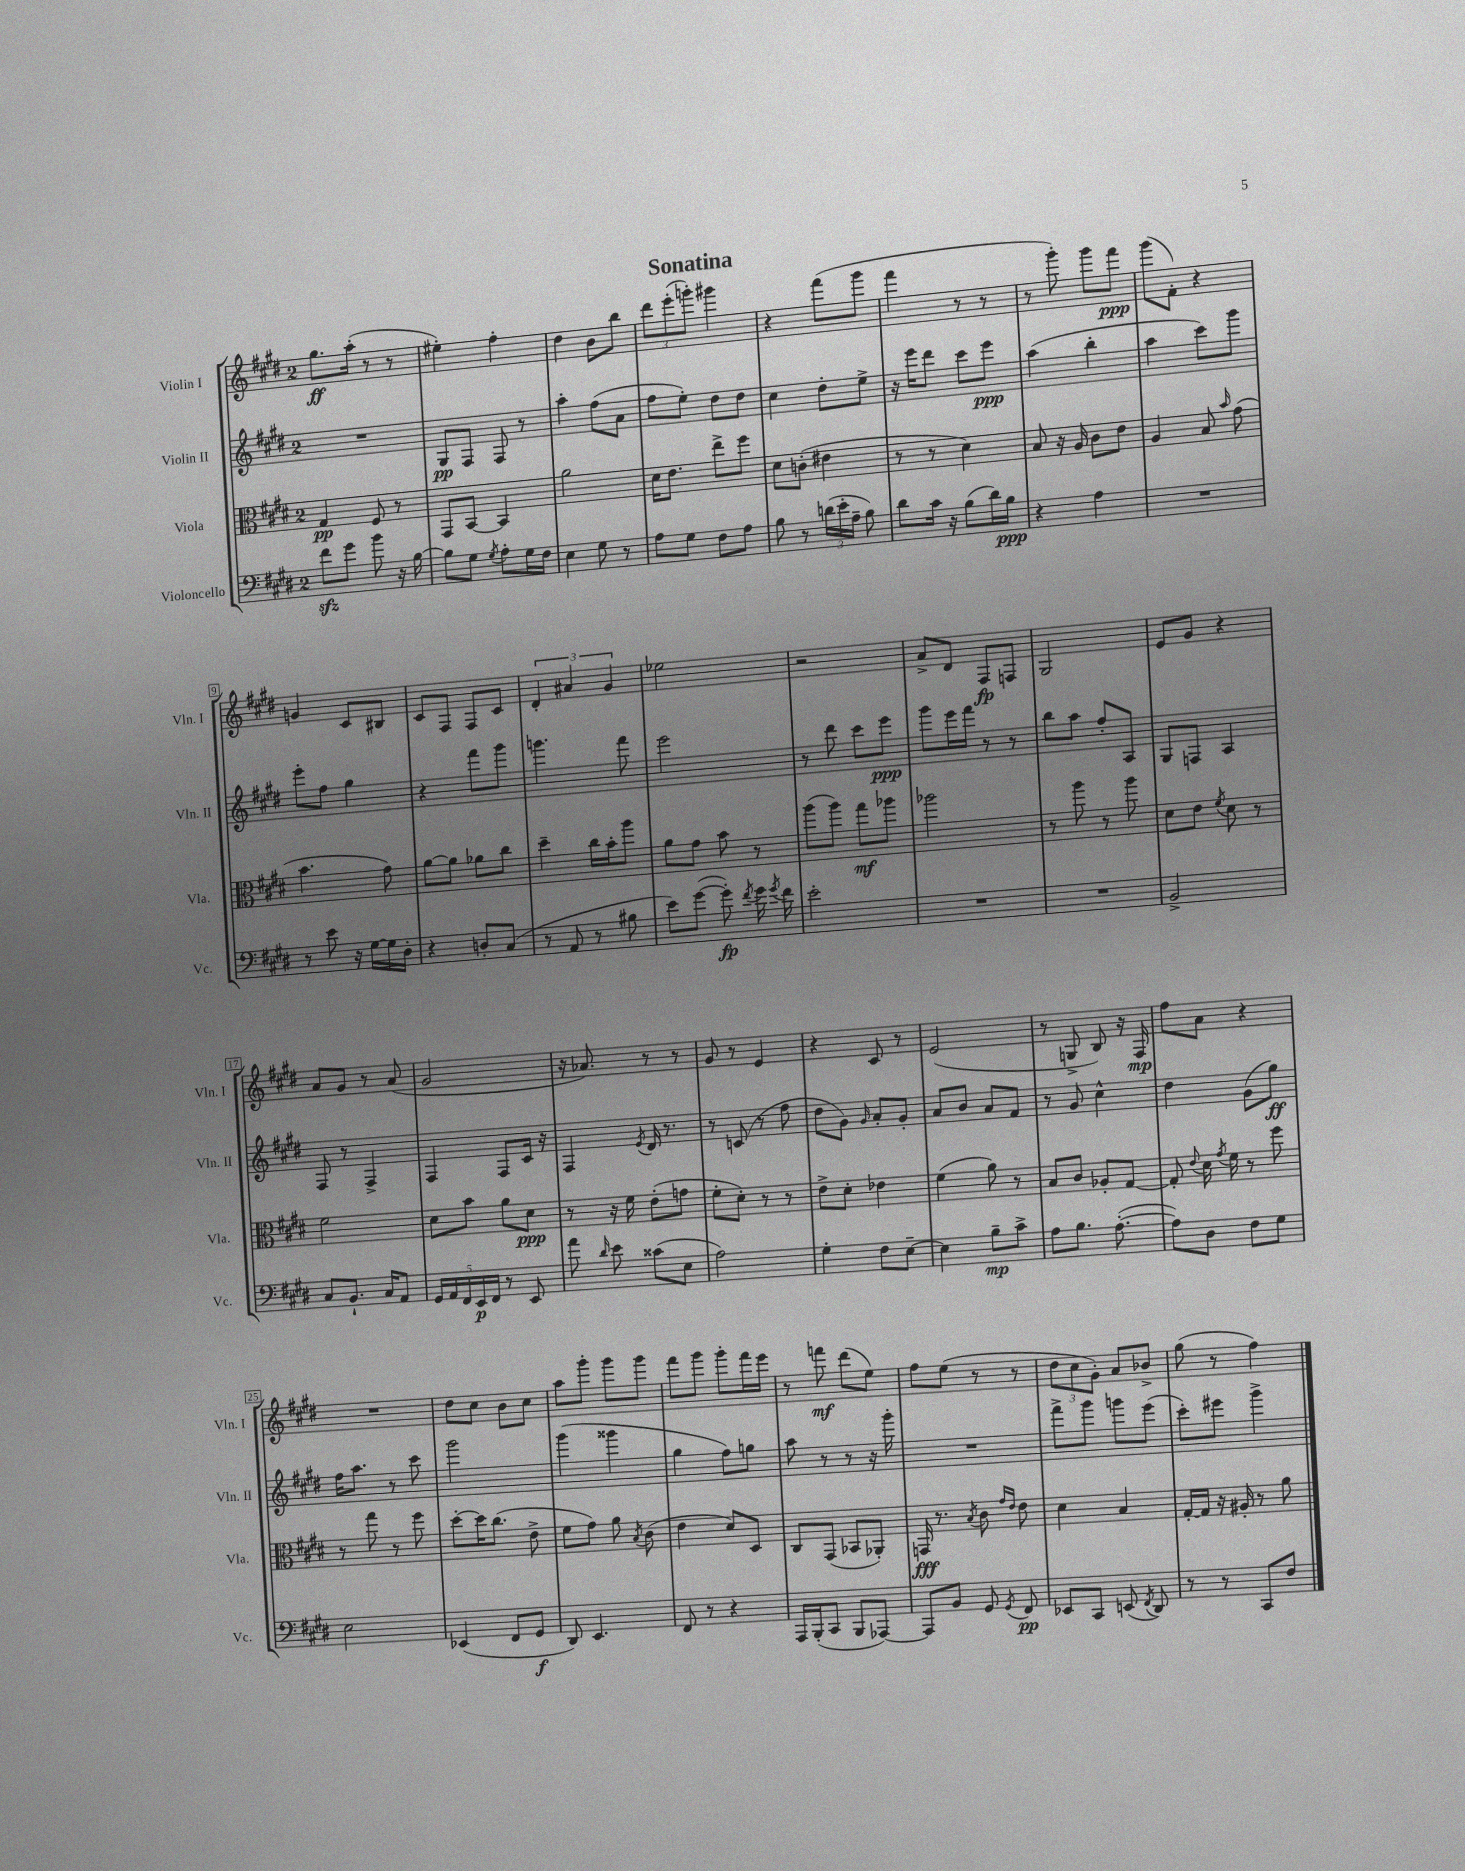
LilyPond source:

\header { title = "Sonatina" }
<<
\new StaffGroup <<
\new Staff = "s0" \with { instrumentName = "Violin I" shortInstrumentName = "Vln. I" } {
    \clef treble \key e \major \once \override Staff.TimeSignature.style = #'single-digit \time 2/4
    \autoBeamOff gis''8.[\ff a''16]-.( r8 r8 |
    eis''4-.) fis''4-. |
    dis''4 b'8[ b''8] |
    \tuplet 3/2 { dis'''8[ e'''8-.( g'''8]-.) } gis'''4 |
    r4 fis'''8[( gis'''8] |
    fis'''4 r8 r8 |
    r8 gis'''8-.) gis'''8[ fis'''8]\ppp |
    gis'''8[( fis'8]-.) r4 |
    g'4 cis'8[ bis8] |
    cis'8[ fis8] fis8[ cis'8] |
    \tuplet 3/2 { dis'4-. ais'4 gis'4 } |
    ees''2 |
    r2 |
    a'8[-> dis'8] fis8[\fp f8] |
    gis2 |
    e'8[ gis'8] r4 |
    a'8[ gis'8] r8 a'8( |
    gis'2 |
    r16 aes'8.) r8 r8 |
    gis'8 r8 e'4 |
    r4 cis'8 r8 |
    e'2( |
    r8 g8-> b8) r16 fis16\mp |
    fis''8[ a'8] r4 |
    R2 |
    dis''8[ cis''8] b'8[ cis''8] |
    a''8[ gis'''8]-. gis'''8[ gis'''8] |
    fis'''8[ gis'''8] gis'''8[-. fis'''16 e'''16] |
    r8 f'''8\mf dis'''8[( e''8]) |
    fis''8[ e''8]( r8 r8 |
    \tuplet 3/2 { dis''8[ cis''8 gis'8]-.) } a'8[ bes'8]-> |
    gis''8( r8 fis''4) \bar "|." |
}
\new Staff = "s1" \with { instrumentName = "Violin II" shortInstrumentName = "Vln. II" } {
    \clef treble \key e \major \once \override Staff.TimeSignature.style = #'single-digit \time 2/4
    \autoBeamOff R2 |
    gis8[\pp fis8] fis8 r8 |
    a''4-. fis''8[( a'8] |
    fis''8[ e''8]-.) dis''8[ dis''8] |
    cis''4 dis''8[-. e''8]-> |
    r16 e'''16[ dis'''8] cis'''8[ e'''8]\ppp |
    a''4( b''4-. |
    a''4 cis'''8[) gis'''8] |
    e'''8[-. fis''8] gis''4 |
    r4 fis'''8[ gis'''8] |
    g'''4. fis'''8 |
    e'''2 |
    r8 dis'''8 cis'''8[ e'''8]\ppp |
    gis'''8[ e'''16 fis'''16] r8 r8 |
    b''8[ a''8] fis''8[-. a8] |
    gis8[ f8] a4 |
    fis8 r8 fis4-> |
    fis4 fis8[ cis'16] r16 |
    fis4 \acciaccatura { e'8 } dis'16 r8. |
    r8 c'8( r8 fis''8 |
    dis''8[ gis'8]) \grace { gis'16 } a'8[-. gis'8]-. |
    a'8[ b'8] a'8[ fis'8] |
    r8 gis'8 cis''4-^ |
    dis''4 gis'8[( gis''8]\ff) |
    fis''16[ a''8.] r8 cis'''8 |
    gis'''2 |
    gis'''4( gisis'''4 |
    gis''4 fis''8[) g''8] |
    a''8 r8 r8 r16 gis'''16-. |
    R2 |
    fis'''8[-> gis'''8] g'''8[ e'''8]( |
    cis'''8[-.) eis'''8] gis'''4-> \bar "|." |
}
\new Staff = "s2" \with { instrumentName = "Viola" shortInstrumentName = "Vla." } {
    \clef alto \key e \major \once \override Staff.TimeSignature.style = #'single-digit \time 2/4
    \autoBeamOff gis4\pp fis8 r8 |
    gis,8[ b,8]~ b,4 |
    a'2 |
    dis'16[ e'8.] e''8[-> fis''8] |
    dis'8[ c'8]-.( eis'4 |
    r8 r8 dis'4) |
    b8 r16 a16 cis'8[ e'8] |
    a4 b8 \grace { b'16 } gis'8( |
    b'4. gis'8) |
    a'8[~ a'8] aes'8[ cis''8] |
    dis''4-- cis''16[ b'16-. a''8] |
    a'8[ gis'8] b'8 r8 |
    a''8[( a''8]) gis''8[\mf aes''8] |
    aes''2 |
    r8 a''8 r8 a''8 |
    dis'8[ e'8] \acciaccatura { fis'8 } dis'8 r8 |
    fis'2 |
    dis'8[ b'8] a'8[ dis'8]\ppp |
    r8 r16 fis'16 e'8[-.( g'8] |
    fis'8[-. dis'8]-.) r8 r8 |
    e'8[-> dis'8]-. ees'4 |
    fis'4( a'8) r8 |
    b8[ cis'8] aes8[-. gis8]~ |
    gis8-. \appoggiatura { e'8 } dis'16 \acciaccatura { gis'8 } fis'16 r8 fis''8 |
    r8 gis''8 r8 fis''8 |
    dis''8[~-. dis''16 cis''8.]( e'8-> |
    fis'8[ gis'8]) a'8 \acciaccatura { b8 } cis'8( |
    e'4 dis'8[) dis8] |
    cis8[ gis,8]( bes,8[ aes,8]-.) |
    g,16\fff r8. \acciaccatura { b8 } cis'8 \grace { gis'16[ e'16] } e'8 |
    dis'4 b4 |
    gis16[~-. gis16] r16 ais16-. r8 a'8 \bar "|." |
}
\new Staff = "s3" \with { instrumentName = "Violoncello" shortInstrumentName = "Vc." } {
    \clef bass \key e \major \once \override Staff.TimeSignature.style = #'single-digit \time 2/4
    \autoBeamOff fis'8[\sfz gis'8] b'8 r16 b16~ |
    b8[ gis8] \acciaccatura { gis8 } a8[-. gis16 fis16] |
    e4 gis8 r8 |
    a8[ gis8] fis8[ a8] |
    b8 r8 \tuplet 3/2 { d'16[( e'16-. a16]-- } b8) |
    dis'8[ cis'16] r16 b8[( dis'16) b16]\ppp |
    r4 a4 |
    R2 |
    r8 e'8 r16 gis16[~ gis16 dis16]-. |
    r4 d8[-. cis8]( |
    r8 a,8 r8 bis8 |
    e'8[) gis'8]~( gis'8-.\fp) \acciaccatura { fis'8 } gis'16 \acciaccatura { gis'8 } fis'16 |
    e'2-. |
    R2 |
    R2 |
    b,2-> |
    cis8[ b,8.]-! cis16[ a,8] |
    \tuplet 5/4 { gis,16[ a,16 fis,16 e,16\p fis,16] } r8 e,8 |
    a'8 \grace { dis'16 } e'8 cisis'8[( e8] |
    a2) |
    gis4-. fis8[ e8]~-- |
    e4 b8[--\mp cis'8]-> |
    a8[ b8.] a8.~-.( |
    a8[) dis8] fis8[ gis8] |
    e2 |
    ees,4( fis,8[ gis,8]\f |
    dis,8) e,4. |
    fis,8 r8 r4 |
    a,,16[ b,,16-.( cis,8] b,,8[ aes,,8]~) |
    aes,,8[ b,8] gis,8 \acciaccatura { gis,8 } fis,8\pp |
    ees,8[ cis,8] e,8( \acciaccatura { fis,8 } dis,8) |
    r8 r8 cis,8[ fis8] \bar "|." |
}
>>
>>
\layout { \context { \Score \override BarNumber.stencil = #(make-stencil-boxer 0.1 0.3 ly:text-interface::print) } }
